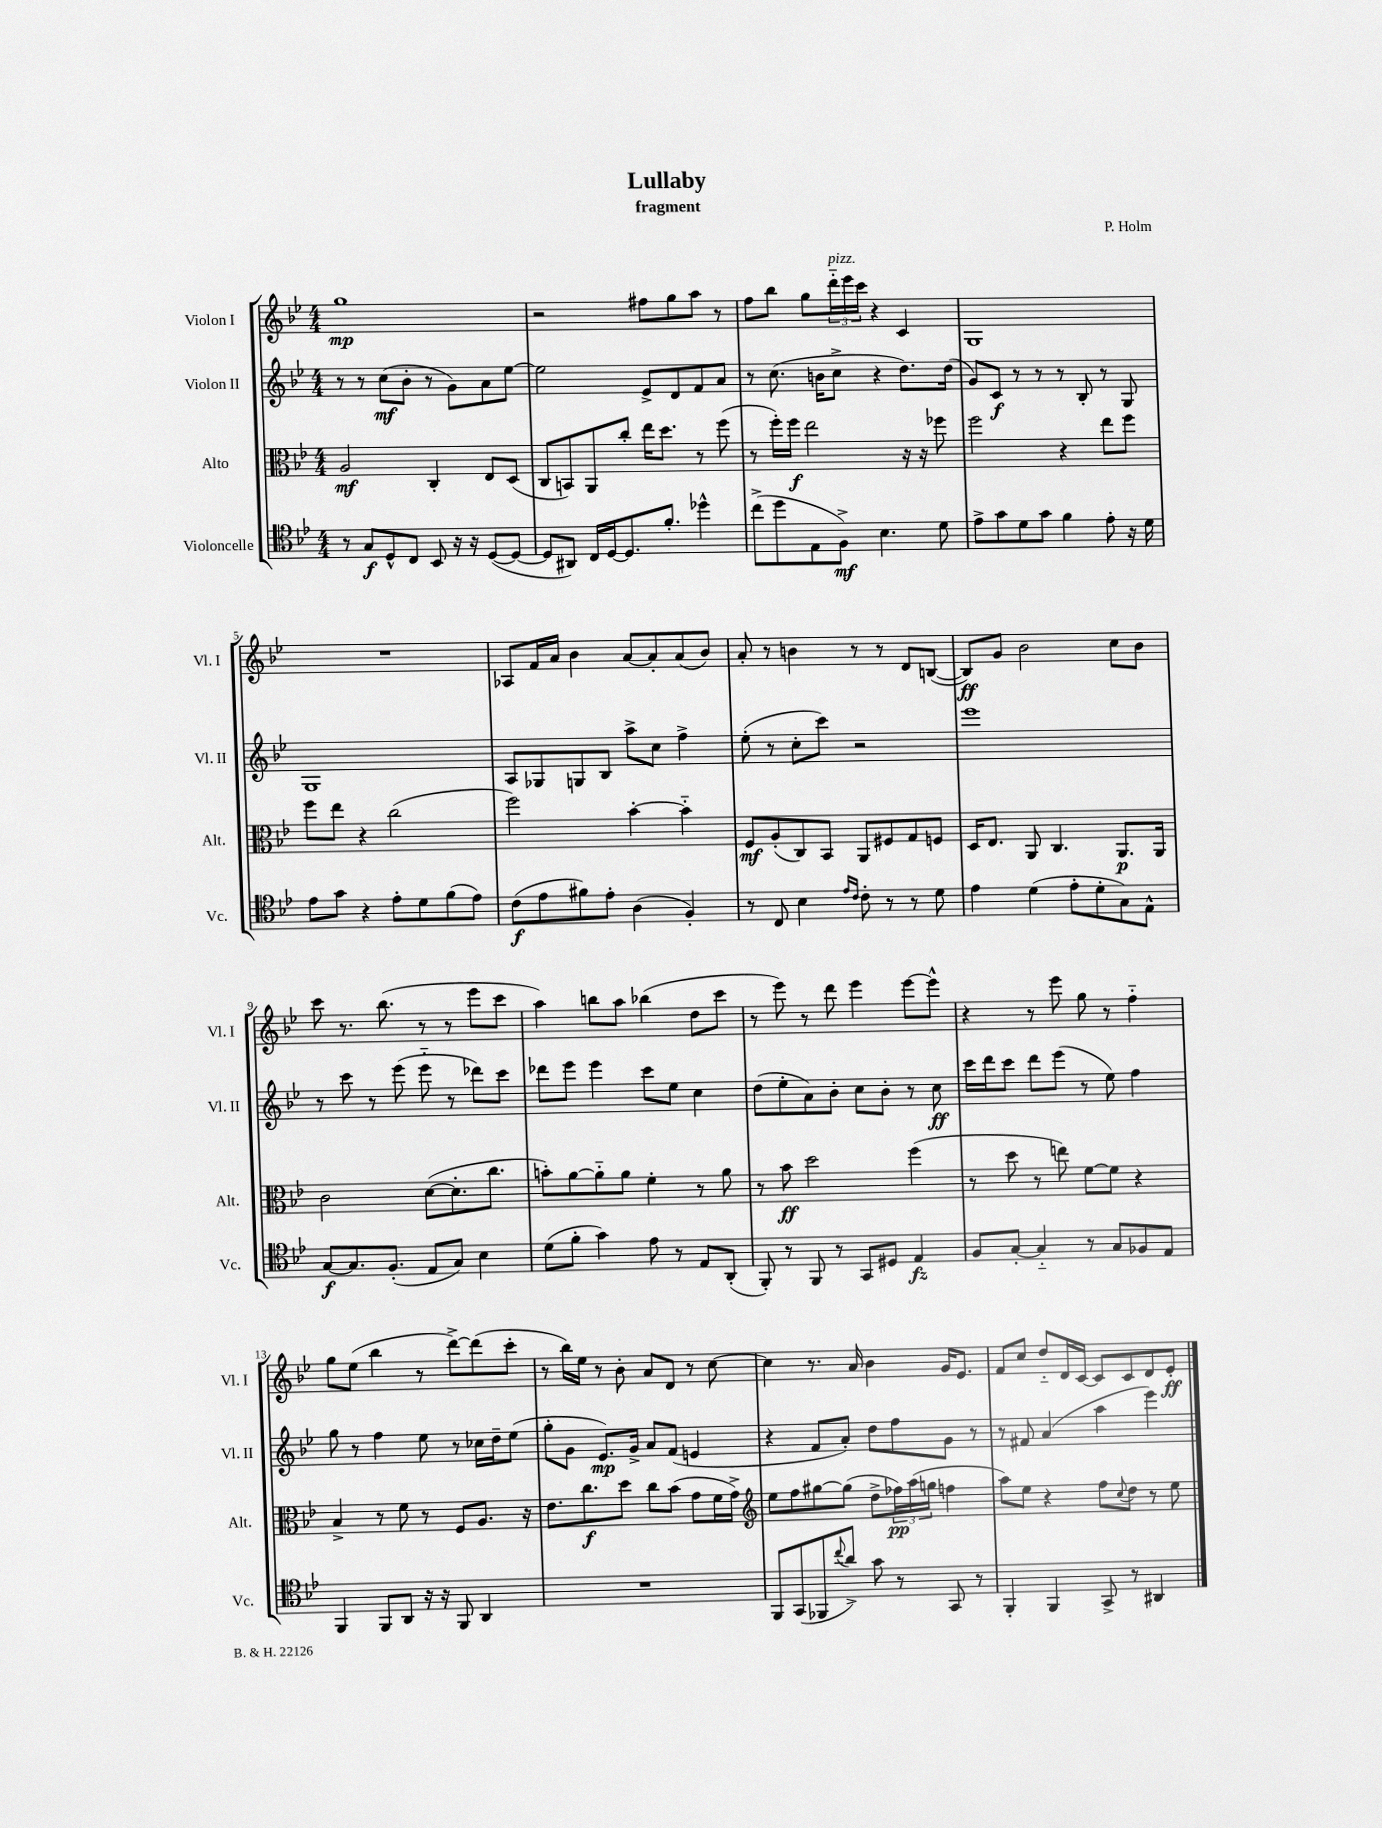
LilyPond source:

\header { title = "Lullaby" composer = "P. Holm" subtitle = "fragment" }
<<
\new StaffGroup <<
\new Staff = "s0" \with { instrumentName = "Violon I" shortInstrumentName = "Vl. I" } {
    \clef treble \key bes \major \numericTimeSignature \time 4/4
    g''1\mp |
    r2 fis''8 g''8 a''8 r8 |
    f''8 bes''8 g''8 \tuplet 3/2 { d'''16-_^\markup { \italic "pizz." } ees'''16 c'''16 } r4 c'4 |
    g1 |
    R1 |
    aes8 f'16 a'16 bes'4 a'8~ a'8-. a'8( bes'8) |
    a'8-. r8 b'4 r8 r8 d'8 b8~( |
    b8\ff) g'8 bes'2 c''8 bes'8 |
    c'''8 r8. bes''8.( r8 r8 ees'''8 c'''8 |
    a''4) b''8 a''8 bes''4( d''8 c'''8 |
    r8 ees'''8) r8 d'''8 ees'''4 ees'''8~ ees'''8-^ |
    r4 r8 ees'''8 g''8 r8 f''4-_ |
    g''8 ees''8( bes''4 r8 d'''8~->) d'''8( c'''8-. |
    r8 bes''16) ees''16 r8 bes'8-. a'8 d'8 r8 c''8~ |
    c''4 r8. a'16 bes'4 g'16 ees'8. |
    f'8 c''8 d''8-_ d'16 c'16~ c'8 c'8 d'8 ees'8-.\ff \bar "|." |
}
\new Staff = "s1" \with { instrumentName = "Violon II" shortInstrumentName = "Vl. II" } {
    \clef treble \key bes \major \numericTimeSignature \time 4/4
    r8 r8 c''8\mf( bes'8-. r8 g'8) a'8 ees''8~ |
    ees''2 ees'8-> d'8 f'8 a'8 |
    r8 c''8.( b'16 c''8-> r4 d''8.) d''16( |
    g'8) c'8\f r8 r8 r8 bes8-. r8 g8 |
    g1 |
    a8 ges8 g8 bes8 a''8-> c''8 f''4-> |
    ees''8-.( r8 c''8-. c'''8) r2 |
    ees'''1 |
    r8 c'''8 r8 ees'''8( ees'''8-_ r8 des'''8) c'''8 |
    des'''8 ees'''8 ees'''4 c'''8 ees''8 c''4 |
    d''8( ees''8-. a'8) bes'8-. c''8 bes'8-. r8 c''8\ff |
    c'''16 d'''16 c'''8 d'''8 ees'''8( r8 ees''8) f''4 |
    g''8 r8 f''4 ees''8 r8 ces''16 d''16-- ees''8( |
    g''8-. g'8 ees'8.\mp) g'16-> a'8 f'8( e'4 |
    r4 f'8 a'8-.) d''8 f''8 g'8 r8 |
    r8 fis'8 a'4( a''4 ees'''4) \bar "|." |
}
\new Staff = "s2" \with { instrumentName = "Alto" shortInstrumentName = "Alt." } {
    \clef alto \key bes \major \numericTimeSignature \time 4/4
    a2\mf c4-. ees8 d8( |
    c8 b,8) a,8 c''8-. ees''16 d''8. r8 f''8( |
    r8 f''16-.) f''16\f ees''2 r16 r16 fes''8 |
    f''2 r4 ees''8 f''8 |
    f''8 ees''8 r4 c''2( |
    f''2) bes'4~-. bes'4-_ |
    f8\mf a8-.( c8) bes,8 a,8 fis8 g8 f8 |
    d16 ees8. a,8 c4. a,8.\p a,16 |
    c'2 d'8~( d'8.-. c''8. |
    b'8-.) a'8~ a'8-_ a'8 f'4-. r8 a'8 |
    r8 bes'8\ff d''2 f''4( |
    r8 d''8 r8 e''8) f'8~ f'8 r4 |
    bes4-> r8 f'8 r8 f8 a8. r16 |
    ees'8. c''8.\f d''8 c''8 bes'8( g'8 f'16 g'16->) |
    \clef treble ees''8 f''8 gis''8~ gis''8( d''8-> \tuplet 3/2 { fes''16\pp) a''16( g''16 } f''4 |
    a''8) ees''8 r4 f''8 \appoggiatura { c''8 } d''8 r8 ees''8 \bar "|." |
}
\new Staff = "s3" \with { instrumentName = "Violoncelle" shortInstrumentName = "Vc." } {
    \clef tenor \key bes \major \numericTimeSignature \time 4/4
    r8 g8\f d8-^ c8 bes,8 r16 r16 d8~( d8~ |
    d8 ais,8) c16 d16~ d8. f'8.-. des''4-^ |
    c''8->( d''8 ees8 f8->\mf) bes4. d'8 |
    ees'8-> g'8 d'8 g'8 f'4 ees'8-. r16 d'16 |
    ees'8 g'8 r4 ees'8-. d'8 f'8( ees'8) |
    c'8\f( ees'8 fis'8) ees'8-. a4( f4-.) |
    r8 c8 bes4 \grace { ees'16 c'16 } c'8-. r8 r8 d'8 |
    ees'4 d'4( ees'8-. d'8-. g8) ees8-^ |
    g8~\f g8. f8.-.( ees8 g8) bes4 |
    d'8( f'8-. g'4) ees'8 r8 ees8 a,8-.( |
    f,8-.) r8 f,8 r8 g,8 dis8 ees4\fz |
    f8 g8~-. g4-_ r8 g8 fes8 ees8 |
    f,4 f,8 a,8 r16 r16 f,8 a,4 |
    R1 |
    f,8 g,8( fes,8 \appoggiatura { c''8 } a'8->) g'8 r8 g,8 r8 |
    f,4-. f,4 g,8-> r8 ais,4 \bar "|." |
}
>>
>>
